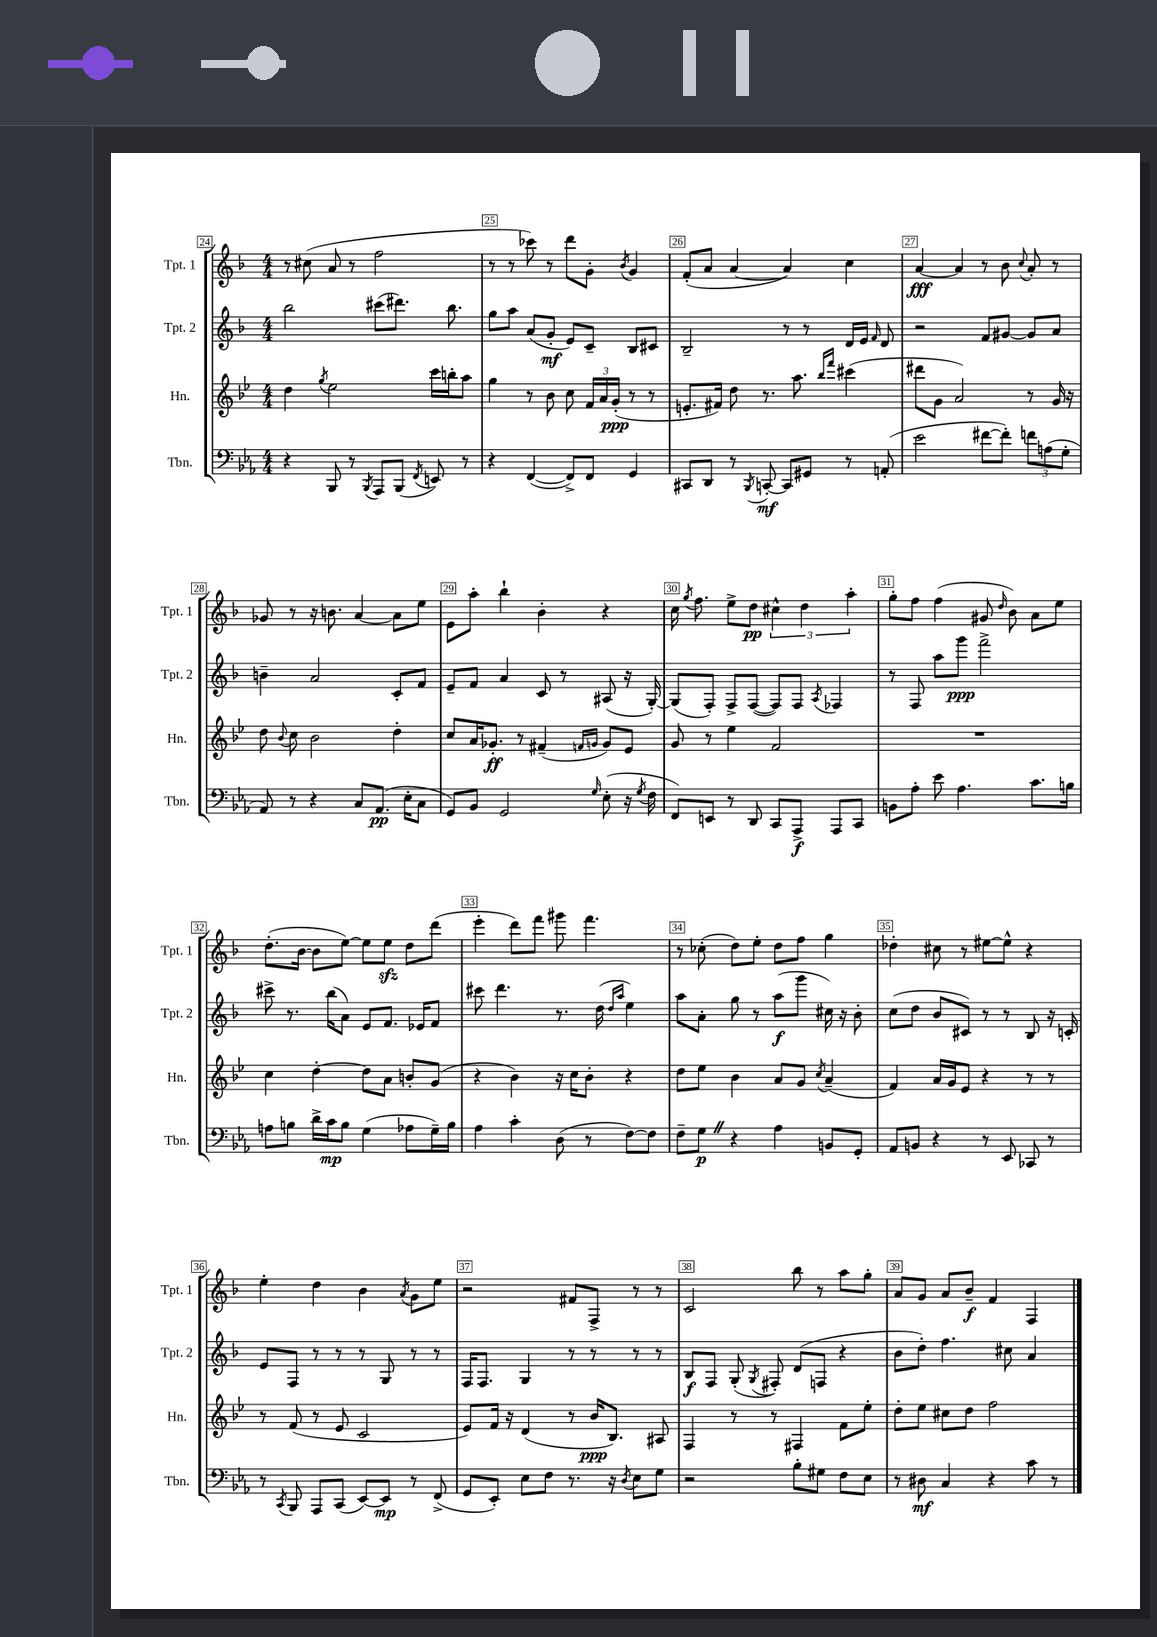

**kern	**dynam	**kern	**dynam	**kern	**dynam	**kern	**dynam
*part4	*part4	*part3	*part3	*part2	*part2	*part1	*part1
*staff4	*staff4	*staff3	*staff3	*staff2	*staff2	*staff1	*staff1
*I"Tbn.	*	*I"Hn.	*	*I"Tpt. 2	*	*I"Tpt. 1	*
*I'Tbn.	*	*I'Hn.	*	*I'Tpt. 2	*	*I'Tpt. 1	*
*clefF4	*	*clefG2	*	*clefG2	*	*clefG2	*
*k[b-e-a-]	*	*k[b-e-]	*	*k[b-]	*	*k[b-]	*
*M4/4	*	*M4/4	*	*M4/4	*	*M4/4	*
=24	=24	=24	=24	=24	=24	=24	=24
4r	.	4dd\	.	2bb-\	.	8r	.
.	.	.	.	.	.	(8cc#X\	.
.	.	8qgg/	.	.	.	.	.
8BBB-/	.	2ee-\	.	.	.	8a/	.
8r	.	.	.	.	.	8r	.
8qBBB-/	.	.	.	.	.	.	.
8AAA-/L	.	.	.	(8ccc#X\L	.	2ff\	.
(8BBB-/J	.	.	.	8.ddd#X\J)	.	.	.
8qFF/	.	.	.	.	.	.	.
8EEn/)	.	16ccc\LL	.	.	.	.	.
.	.	16bbn'\J	.	8.bb-\	.	.	.
8r	.	8aa\J	.	.	.	.	.
=25	=25	=25	=25	=25	=25	=25	=25
4r	.	4gg\	.	8gg\L	.	8r	.
.	.	.	.	8aa\J	.	8r	.
([4FF/	.	8r	.	(8a/L	.	8ccc-X\)	.
.	.	8b-\	.	8g'/J	mf	8r	.
8FF^/L])	.	8cc\	.	8e/L)	.	8ddd\L	.
8FF/J	.	24f/LL	.	8c~/J	.	8g'\J	.
.	.	24a/	.	.	.	.	.
.	.	(24g'/JJ	ppp	.	.	.	.
.	.	.	.	.	.	8qb-/	.
4GG/	.	8r	.	8B-/L	.	4g/	.
.	.	8r	.	8c#X/J	.	.	.
=26	=26	=26	=26	=26	=26	=26	=26
8CC#X/L	.	8.en'/L	.	2B-~/	.	(8f'/L	.
8DD/J	.	.	.	.	.	8a/J	.
.	.	16f#X/Jk)	.	.	.	.	.
8r	.	8dd\	.	.	.	[4a/	.
8qBBB-/	.	.	.	.	.	.	.
[8CCn'/	mf	8.r	.	.	.	.	.
8CC/L]	.	.	.	8r	.	4a/])	.
.	.	8.aa\	.	.	.	.	.
8GG#X/J	.	.	.	8r	.	.	.
.	.	16qqbb-/LL	.	.	.	.	.
.	.	16qqfff/JJ	.	.	.	.	.
8r	.	(4ccc#X\	.	16d/LL	.	4cc\	.
.	.	.	.	16e/JJ	.	.	.
.	.	.	.	16qqf/	.	.	.
(8AAn'/	.	.	.	8d/	.	.	.
=27	=27	=27	=27	=27	=27	=27	=27
2e-\	.	8ddd#X\L	.	2r	.	[4a/	fff
.	.	8g\J	.	.	.	.	.
.	.	2a/)	.	.	.	4a/]	.
[8f#X\L	.	.	.	8f/L	.	8r	.
8f#'\J])	.	.	.	[8g#X/J	.	8b-\	.
.	.	.	.	.	.	8qqcc/	.
12fn\L	.	8r	.	8g#/L]	.	8a'/	.
(12An\	.	.	.	.	.	.	.
.	.	16g/	.	8a/J	.	8r	.
12G'\J	.	.	.	.	.	.	.
.	.	16r	.	.	.	.	.
!!LO:LB:g=z
=28	=28	=28	=28	=28	=28	=28	=28
8AA-/)	.	8dd\	.	4bn~\	.	8g-X/	.
.	.	8qqb-/	.	.	.	.	.
8r	.	8cc\	.	.	.	8r	.
4r	.	2b-\	.	2a/	.	16r	.
.	.	.	.	.	.	8.bn\	.
8C/L	.	.	.	.	.	[4a/	.
(8.AA-/J	pp	.	.	.	.	.	.
.	.	4dd'\	.	8c'/L	.	8a\L]	.
16E-'\KL	.	.	.	.	.	.	.
8C\J	.	.	.	8f/J	.	8ee\J	.
=29	=29	=29	=29	=29	=29	=29	=29
8GG/L)	.	8cc/L	.	8e~/L	.	8e\L	.
8BB-/J	.	16a/K	.	8f/J	.	8aa'\J	.
.	.	8.g-X'/J	ff	.	.	.	.
2GG/	.	.	.	4a/	.	4bb-`\	.
.	.	8r	.	.	.	.	.
.	.	(4f#X~/	.	8c/	.	4b-'\	.
.	.	.	.	8r	.	.	.
.	.	16qqfn/LL	.	.	.	.	.
16qqG/	.	16qqgn/JJ	.	.	.	.	.
(8E-'\	.	8g/L)	.	(8A#X/	.	4r	.
16r	.	8e-/J	.	16r	.	.	.
8qG/	.	.	.	.	.	.	.
16F\	.	.	.	[16G'/)	.	.	.
=30	=30	=30	=30	=30	=30	=30	=30
8FF/L)	.	8g/	.	(8G/L]	.	16cc\	.
.	.	.	.	.	.	8qgg/	.
.	.	.	.	.	.	8.ff\	.
8EEn/J	.	8r	.	8F'/J)	.	.	.
8r	.	4ee-\	.	8F^/L	.	8ee^\L	.
8DD/	.	.	.	([8F/J	.	8dd\J	pp
8CC/L	.	2f/	.	8F/L])	.	6cc#X^^\	.
8AAA-^/J	f	.	.	8F/J	.	.	.
.	.	.	.	.	.	6dd\	.
.	.	.	.	8qA/	.	.	.
8AAA-/L	.	.	.	4F-X/	.	.	.
.	.	.	.	.	.	6aa'\	.
8CC/J	.	.	.	.	.	.	.
=31	=31	=31	=31	=31	=31	=31	=31
8BBn\L	.	1r	.	8r	.	8gg'\L	.
8A-'\J	.	.	.	8F/	.	8ff\J	.
8e-\	.	.	.	8aa\L	.	(4ff\	.
4.A-\	.	.	.	8ggg\J	ppp	.	.
.	.	.	.	2fff^\	.	8g#X/	.
.	.	.	.	.	.	16qqdd/	.
.	.	.	.	.	.	8b-\)	.
8.c\L	.	.	.	.	.	8a\L	.
.	.	.	.	.	.	8ee\J	.
16Bn\Jk	.	.	.	.	.	.	.
!!LO:LB:g=z
=32	=32	=32	=32	=32	=32	=32	=32
8An\L	.	4cc\	.	8ccc#X^\	.	(8.dd'\L	.
8Bn\J	.	.	.	8.r	.	.	.
.	.	.	.	.	.	[16b-\Jk	.
16d^\LL	.	[4dd'\	.	.	.	8b-\L]	.
16c\J	mp	.	.	(16bb-\KL	.	.	.
8B\J	.	.	.	8a\J)	.	[8ee\J)	.
(4G\	.	8dd\L]	.	8e/L	.	8ee\L]	.
.	.	8a\J	.	8.f/J	.	8eezz\J	.
8A-X\L	.	8bn'/L	.	.	.	8dd\L	.
.	.	.	.	16e-X/KL	.	.	.
16G~\L)	.	(8g/J	.	8f/J	.	(8ddd\J	.
16B\JJ	.	.	.	.	.	.	.
=33	=33	=33	=33	=33	=33	=33	=33
4A-\	.	4r	.	8ccc#X\	.	4eee'\	.
.	.	.	.	4.ddd\	.	.	.
4c'\	.	4b-\)	.	.	.	8ddd\L)	.
.	.	.	.	.	.	8fff\J	.
(8D\	.	16r	.	8.r	.	8ggg#X\	.
.	.	16cc\KL	.	.	.	.	.
8r	.	8b-'\J	.	.	.	4.fff\	.
.	.	.	.	(16dd\	.	.	.
.	.	.	.	16qqdd/LL	.	.	.
.	.	.	.	16qqaa/JJ	.	.	.
[8F\L)	.	4r	.	4ee\)	.	.	.
8F\J]	.	.	.	.	.	.	.
=34	=34	=34	=34	=34	=34	=34	=34
8F~\L	.	8dd\L	.	8aa\L	.	8r	.
8GZ\J	p	8ee-\J	.	8a'\J	.	(8cc-X'\	.
4r	.	4b-\	.	8gg\	.	8dd\L)	.
.	.	.	.	8r	.	8ee'\J	.
4A-\	.	8a/L	.	(8aa\L	f	8dd\L	.
.	.	8g/J	.	8ggg\J	.	8ff\J	.
.	.	8qcc/	.	.	.	.	.
8BBn/L	.	(4a~/	.	16cc#X\)	.	4gg\	.
.	.	.	.	16r	.	.	.
8GG'/J	.	.	.	8b-'\	.	.	.
=35	=35	=35	=35	=35	=35	=35	=35
8AA-/L	.	4f/)	.	(8cc\L	.	4dd-X'\	.
8BBn/J	.	.	.	8dd\J	.	.	.
4r	.	16a/LL	.	8b-/L	.	8cc#X\	.
.	.	16g/J	.	.	.	.	.
.	.	8e-/J	.	8c#X/J)	.	8r	.
8r	.	4r	.	8r	.	[8ee#X\L	.
8EE-/	.	.	.	8r	.	8ee#^^\J]	.
8CC-X/	.	8r	.	8B-/	.	4r	.
8r	.	8r	.	16r	.	.	.
.	.	.	.	16cn'/	.	.	.
!!LO:LB:g=z
=36	=36	=36	=36	=36	=36	=36	=36
8r	.	8r	.	8e/L	.	4ee'\	.
8qCC/	.	.	.	.	.	.	.
8BBB-/	.	(8f/	.	8F/J	.	.	.
8AAA-/L	.	8r	.	8r	.	4dd\	.
(8CC/J	.	8e-/	.	8r	.	.	.
[8EE-/L)	.	2c/	.	8r	.	4b-\	.
8EE-/J]	mp	.	.	8G/	.	.	.
.	.	.	.	.	.	8qa/	.
8r	.	.	.	8r	.	8g\L	.
(8FF^/	.	.	.	8r	.	8ee\J	.
=37	=37	=37	=37	=37	=37	=37	=37
8GG/L	.	8e-/L)	.	16F/KL	.	2r	.
.	.	.	.	8.F/J	.	.	.
8EE-'/J)	.	16f/Jk	.	.	.	.	.
.	.	16r	.	.	.	.	.
8E-\L	.	(4d/	.	4G/	.	.	.
8F\J	.	.	.	.	.	.	.
8.r	.	8r	.	8r	.	8f#X/L	.
.	.	16b-/KL	ppp	8r	.	8F^/J	.
16r	.	8.B-/J)	.	.	.	.	.
8qD/	.	.	.	.	.	.	.
8E-\L	.	.	.	8r	.	8r	.
8G\J	.	8A#X/	.	8r	.	8r	.
=38	=38	=38	=38	=38	=38	=38	=38
2r	.	4F/	.	8B-/L	f	2c/	.
.	.	.	.	8F/J	.	.	.
.	.	8r	.	(8G'/	.	.	.
.	.	.	.	8qG/	.	.	.
.	.	8r	.	8F#X'/)	.	.	.
8B-'\L	.	4F#X/	.	(8d/L	.	8bb-\	.
8G#X\J	.	.	.	8Fn/J	.	8r	.
8F\L	.	8f\L	.	4r	.	8aa\L	.
8E-\J	.	8ee-'\J	.	.	.	8gg'\J	.
=39	=39	=39	=39	=39	=39	=39	=39
8r	.	8dd'\L	.	8b-\L	.	8a/L	.
8D#X\	mf	8ee-\J	.	8dd'\J)	.	8g/J	.
4C/	.	8cc#X\L	.	4.ff\	.	8a/L	.
.	.	8dd\J	.	.	.	8b-~/J	f
4r	.	2ff\	.	.	.	4f/	.
.	.	.	.	8cc#X\	.	.	.
8c\	.	.	.	4a/	.	4F/	.
8r	.	.	.	.	.	.	.
==	==	==	==	==	==	==	==
*-	*-	*-	*-	*-	*-	*-	*-
